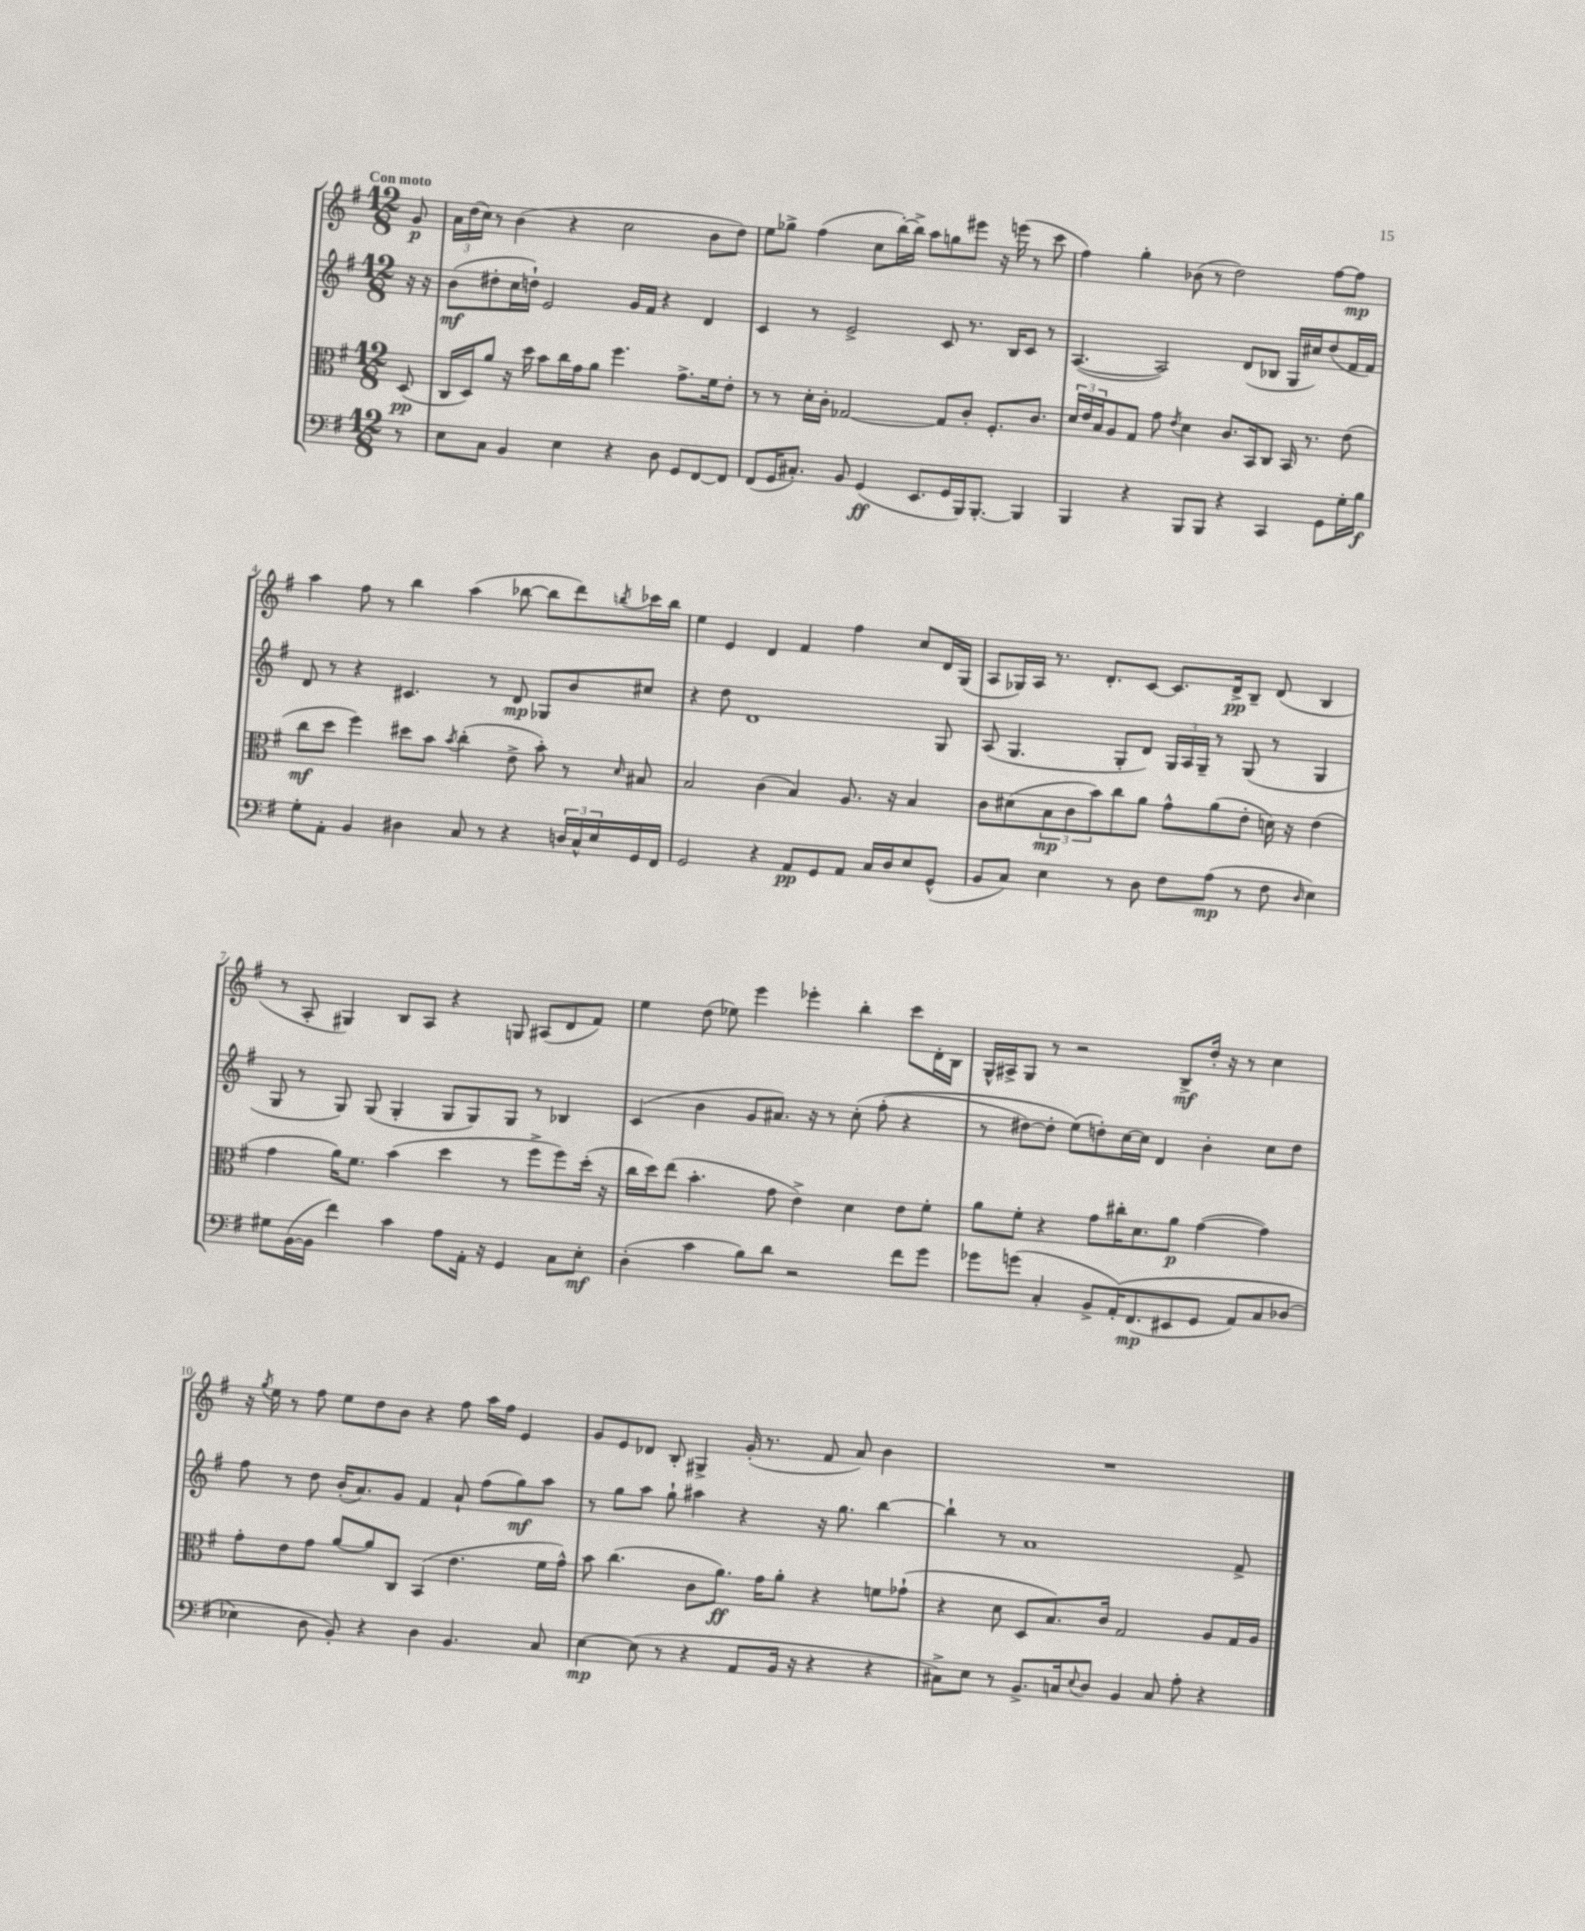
<<
\new StaffGroup <<
\new Staff = "s0" {
    \clef treble \key g \major \numericTimeSignature \time 12/8 \partial 8 \tempo "Con moto"
    g'8\p |
    \tuplet 3/2 { a'16 d''16( c''16) } r8 b'4( r4 c''2 b'8 d''8) |
    e''8 ges''8-> fis''4( c''8 b''16~-.) b''16-> a''8 g''8 eis'''8 r16 e'''16( r8 c'''8 |
    fis''4) g''4-. bes'8( r8 d''2) fis''8~ fis''8\mp |
    a''4 fis''8 r8 b''4 a''4( bes''8~ bes''8 d'''8) \acciaccatura { b''8 } ces'''16 b''16 |
    e''4 e'4 d'4 fis'4 fis''4 c''8 d'16 g16( |
    a8 ges16) a16 r8. d'8.-. c'8~ c'8. d'16->\pp b8-- d'8( b4 |
    r8 a8-. gis4) b8 a8 r4 g8 ais8( d'8 fis'8) |
    e''4 d''8( ees''8) e'''4 ees'''4-. b''4-. c'''8 d'16-. b16 |
    g16-^ ais16-> g8 r8 r2 b8->\mf d''16-. r16 r8 c''4 |
    r16 \acciaccatura { g''8 } e''16 r8 fis''8 e''8 d''8 b'8 r4 fis''8 a''16 fis''16 e'4 |
    g'8 e'8 des'8 b8-. gis4-> g'16-.( r8. fis'8 a'8) b'4 |
    R1. \bar "|." |
}
\new Staff = "s1" {
    \clef treble \key g \major \numericTimeSignature \time 12/8 \partial 8
    r16 r16 |
    b'8\mf( dis''8-. c''16 d''16-!) e'2 g'16 fis'16 r4 d'4 |
    c'4 r8 e'2-> c'8 r8. b16 c'8 r8 |
    a4.~( a2) d'8( bes8 g16 cis''16) d''8( fis'16 fis'16) |
    d'8 r8 r4 cis'4. r8 d'8\mp ges8 b'8 cis''8 |
    r4 d''8 d'1 g8 |
    a8( g4. g8-. d'8) \tuplet 3/2 { g16 a16 g16-- } r8 g8( r8 g4 |
    g8 r8 g8) g8( g4-. g8 g8) g8 r8 bes4 |
    c'4( b'4 g'8 ais'8.) r16 r8 c''8-.\( fis''8-.( r4 |
    r8 dis''8~) dis''8-. e''8(\) d''8-.) c''16~ c''16 d'4 b'4-. c''8 d''8 |
    fis''8 r8 d''8 b'16-.( a'8.) g'8 fis'4 a'8-! fis''8( g''8\mf) a''8 |
    r8 g''8 a''8 g''8-! ais''4 r4 r16 g''8. b''4~ |
    b''4-! r8 a'1 fis'8-> \bar "|." |
}
\new Staff = "s2" {
    \clef alto \key g \major \numericTimeSignature \time 12/8 \partial 8
    d8\pp( |
    c16 d16) a'8 r16 d''16 b'8 c''16 g'16 a'8 fis''4. g'8.-> fis'16 e'8-. |
    r8 r8 d'16-. c'16-. ges2~ ges8 c'8-. fis8.-. c'8. |
    \tuplet 3/2 { d'16 e'16 b16 } a8 g8 g'8 \acciaccatura { e'8 } d'4 c'8. b,16 c8 b,16 r8. e'8( |
    c''8\mf d''8 fis''4) dis''8 b'8 \acciaccatura { b'8 } c''4-.( e'8-> b'8-.) r8 \grace { d'16 } bis8 |
    b2 c'4( b4) a8. r16 b4 |
    c'8 dis'8( \tuplet 3/2 { b8\mp c'8 b'8) } c''8 a'8 g'8-^ a'8( e'8-. d'16) r16 e'4( |
    g'4 a'16) fis'8. b'4( d''4 r8 fis''8-> fis''8) d''16-.( r16 |
    c''16 d''16) e''8( b'4.-. g'8 e'4->) d'4 e'8 fis'8-. |
    a'8 fis'8-. r4 g'8 cis''16-. d'8. a'8\p g'4~( g'4) |
    g'8-. e'8 g'8 a'8~ a'8 c8 b,4( e'4. fis'16 g'16-^) |
    b'8 c''4.( c'8 a'8.\ff) g'16 a'8-. r4 f'8 ges'8-!( |
    r4 d'8 d8 b8.) c'16 g2 a8 g16 a16 \bar "|." |
}
\new Staff = "s3" {
    \clef bass \key g \major \numericTimeSignature \time 12/8 \partial 8
    r8 |
    e8 c8 b,4 e4 r4 d8 g,8 fis,8~ fis,8 |
    fis,8( g,16 cis8.-.) b,8 g,4\ff( e,8. g,16 b,,16) b,,8.~-. b,,4 |
    b,,4 r4 b,,8 b,,8 r4 c,4 g,8 g16-. b16\f |
    g8-. a,8-. b,4 dis4 c8 r8 r4 \tuplet 3/2 { d16 c16-^ e16 } g,16 fis,16 |
    g,2 r4 a,8\pp g,8 a,8 c16 d16 e8 g,8-^( |
    b,8 c8) e4 r8 d8 fis8 a8\mp( r8 fis8 \grace { d16 } e4) |
    gis8 b,16~( b,16 fis'4) c'4 a8 a,16-. r16 g,4 c8 e8-.\mf |
    d4-.( c'4 b8) d'8 r2 fis'8 g'8 |
    ges'8 g'8( c4-. b,8-> a,16-.)\( fis,8.\mp( eis,8 g,8 a,8) c8 des8( |
    ees4\) d8 b,8-.) r4 d4 b,4. c8 |
    e4~\mp e8( r8 r4 a,8 b,16 r16 r4 r4 |
    cis8->) e8 r8 b,8.-> c16 \appoggiatura { e8 } d8 b,4 c8 a8-. r4 \bar "|." |
}
>>
>>
